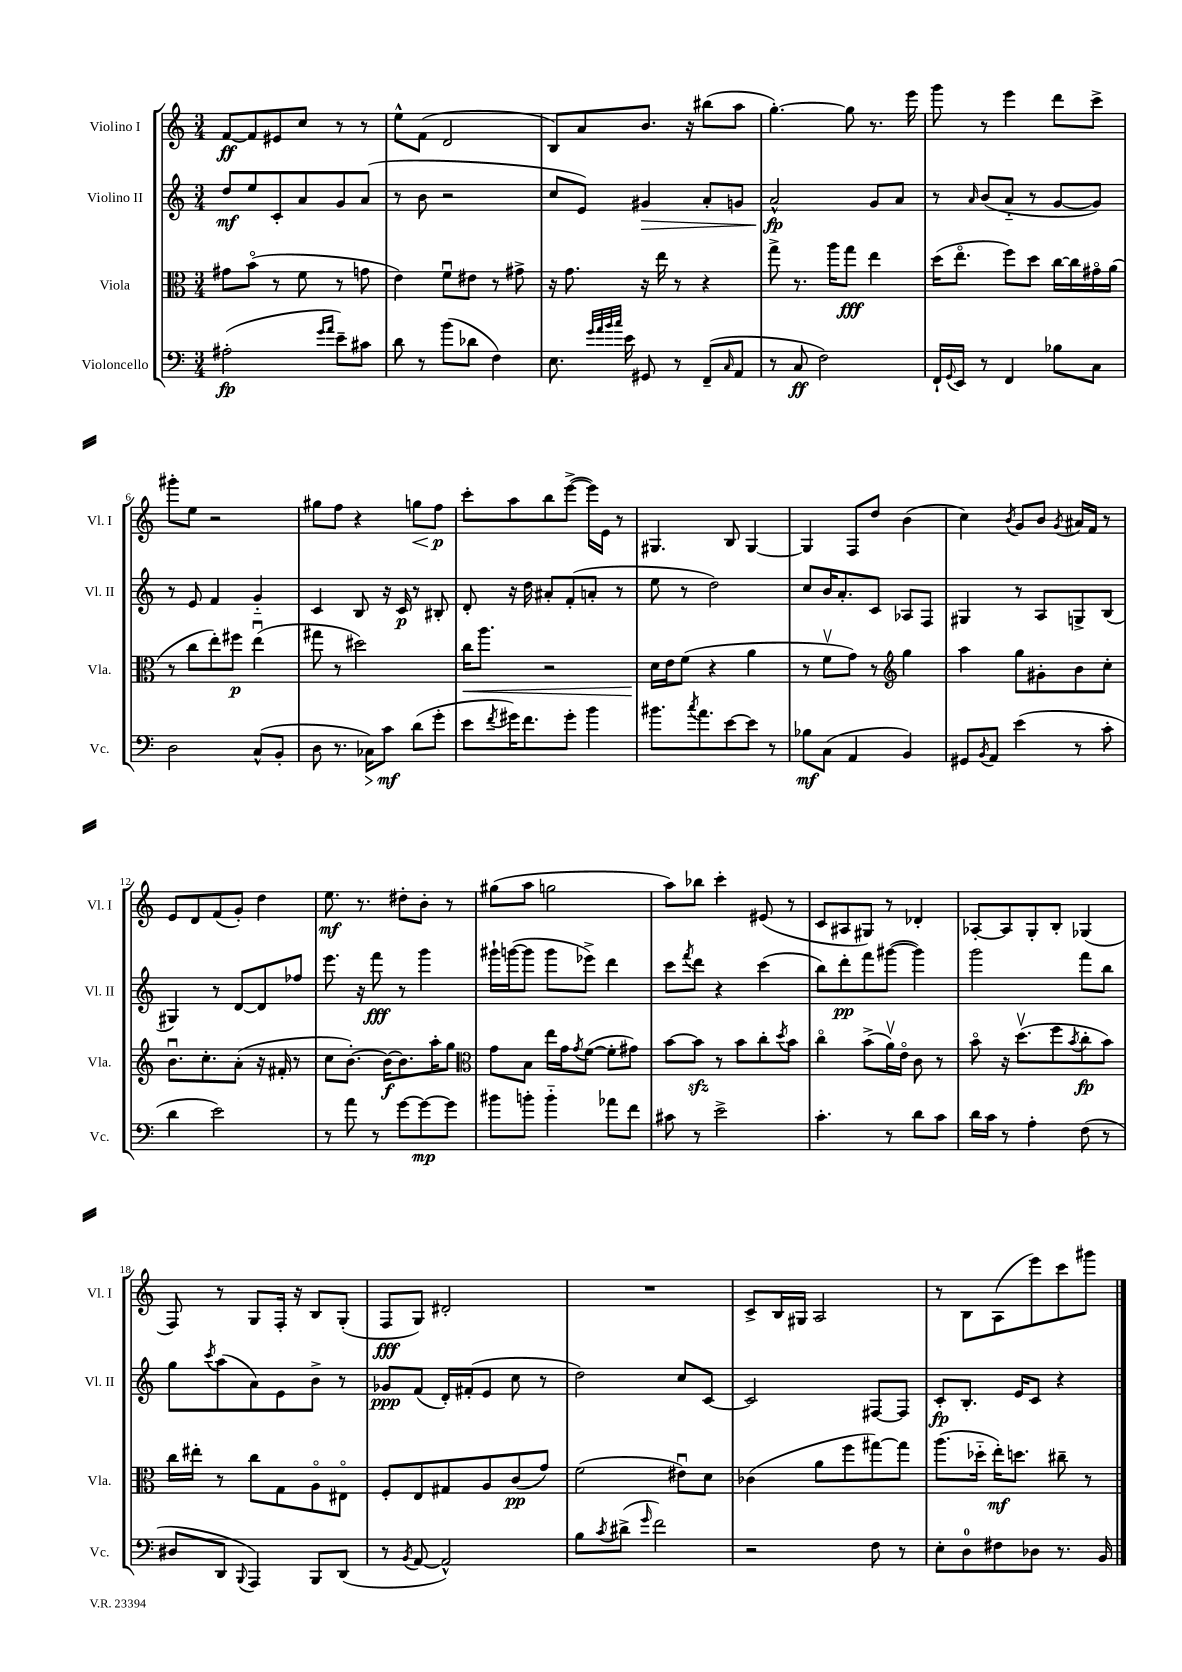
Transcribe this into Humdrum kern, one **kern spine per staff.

**kern	**kern	**kern	**kern
*staff4	*staff3	*staff2	*staff1
*clefF4	*clefC3	*clefG2	*clefG2
*k[]	*k[]	*k[]	*k[]
*M3/4	*M3/4	*M3/4	*M3/4
(2A#'	8g#	8dd	[8f
.	(8bo	8ee	8f]
.	8r	8c'	8e#
.	8f	8a	8cc
16qqg	.	.	.
16qqa	.	.	.
8e~)	8r	8g	8r
8c#	8g	(8a	8r
=	=	=	=
8d	4e)	8r	8ee^^
8r	.	8b	(8f
(8b	8fu	2r	2d
8d-	8e#	.	.
4F)	8r	.	.
.	8g#^	.	.
=	=	=	=
8.E	16r	8cc	8B)
.	8.g	.	.
.	.	8e)	8a
32qqg	.	.	.
32qqa	.	.	.
32qqb	.	.	.
32qqcc	.	.	.
16e	.	.	.
8GG#	16r	4g#	8.b
.	16ee	.	.
8r	8r	.	.
.	.	.	16r
(8FF~	4r	8a'	(8bb#
16qqC	.	.	.
8AA	.	8g	8aa
=	=	=	=
8r	8gg^	2a^^	[4.gg')
8C	8.r	.	.
2F)	.	.	.
.	16aa	.	.
.	8gg	.	8gg]
.	4ee	8g	8.r
.	.	8a	.
.	.	.	16eee
=	=	=	=
16FF`	(16dd	8r	8ggg
8qqGG	.	.	.
16EE	8.eeo	.	.
.	.	16qqa	.
8r	.	(8b	8r
4FF	8ff)	8a'~	4eee
.	8dd	8r	.
8B-	[16cc	[8g	8ddd
.	16cc]	.	.
8C	16g#o	8g])	8ccc^
.	(16a	.	.
=	=	=	=
2D	8r	8r	8ggg#'
.	8cc	8e	8ee
.	8ee')	4f	2r
.	8ff#	.	.
(8C^^	(4eeu	4g'~	.
8BB'	.	.	.
=	=	=	=
8D	8gg#	4c	8gg#
8.r	8r	.	8ff
.	2dd#)	8B	4r
16C-)	.	.	.
8c	.	16r	.
.	.	16c	.
(8d	.	8r	8gg
8g'	.	8B#'	8ff
=	=	=	=
8e	16cc	8d'	8ccc'
.	8.aa	.	.
8qf	.	.	.
16g#)	.	16r	8aa
8.f	.	16dd	.
.	2r	8a#'	8bb
8g#'	.	(8f'	([8eee^
4b	.	8a'	16eee])
.	.	.	16e
.	.	8r	8r
=	=	=	=
8.b#	16d	8ee	4.G#
.	16e	.	.
.	(8f	8r	.
8qcc	.	.	.
8.a	.	.	.
.	4r	2dd)	.
[8e	.	.	8B
8e]	4a	.	[4G#
8r	.	.	.
=	=	=	=
8B-	8r	8cc	4G#]
(8C	8fv	16b	.
.	.	8.a'	.
4AA	8g)	.	8F
.	8r	8c	8dd
*	*clefG2	*	*
4BB)	4gg	8A-	(4b
.	.	8F	.
=	=	=	=
8GG#	4aa	4G#	4cc)
8qBB	.	.	.
8AA	.	.	.
.	.	.	8qb
(4e	8gg	8r	8g
.	8g#'	8A	8b
.	.	.	8qg
8r	8b	8G^	16a#
.	.	.	16f
8c'	8cc'	(8B	8r
=	=	=	=
4d	8.bu	4G#)	8e
.	.	.	8d
.	8.cc'	.	.
2e)	.	8r	(8f
.	(8a'	[8d	8g')
.	16r	8d]	4dd
.	16f#'	.	.
.	8r	8ff-	.
=	=	=	=
8r	8cc	8.eee	8.ee
8a	[8.b')	.	.
.	.	16r	8.r
8r	.	8fff	.
.	16b_	.	.
[8g	8.b]	8r	8dd#'
8g_	.	4ggg	8b'
.	16aa'	.	.
8g]	8gg	.	8r
=	=	=	=
*	*clefC3	*	*
8b#	8g	16ggg#`	(8gg#
.	.	([16ggg	.
8b'	8B	8ggg]	8aa
4b'~	16ee	8ggg	2gg
.	16g	.	.
.	8qg	.	.
.	([8f	8eee-^)	.
8a-	8f']	4ddd	.
8f	8g#)	.	.
=	=	=	=
8c#	[8b	8ccc	8aa)
.	.	8qfff	.
8r	8b]	8ddd	8bb-
2e^	8r	4r	4ccc'
.	8b	.	.
.	8cc'	(4ccc	(8e#
.	8qdd	.	.
.	8b	.	8r
=	=	=	=
4.c'	4cco	8bb)	8c
.	.	8ddd'	8A#
.	(8b^	8fff	8G#)
8r	16av)	([8ggg#	8r
.	16eo	.	.
8d	8c	4ggg#])	4d-'
8c	8r	.	.
=	=	=	=
16d	8bo	2ggg	[8A-'
16c	.	.	.
8r	16r	.	8A-]
.	(8.ddv	.	.
4A'	.	.	8G'
.	8ff	.	8B'
.	8qb	.	.
(8F	8cc'	8fff	(4G-
8r	8b)	8bb	.
=	=	=	=
8D#	16cc	8gg	8F)
.	16ee#'	.	.
.	.	8qccc	.
8DD	8r	(8aa	8r
8qqBBB	.	.	.
4AAA)	8cc	8a)	8G
.	8G	8e	16F'
.	.	.	16r
8BBB	8Ao	8b^	8B
(8DD	8E#o	8r	(8G'
=	=	=	=
8r	8F'	8g-	8F
8qBB	.	.	.
[8AA	8E	(8f	8G)
2AA^^])	8G#	16d')	2d#'
.	.	(16f#'	.
.	8A	8e	.
.	(8c	8cc	.
.	8g)	8r	.
=	=	=	=
8B	(2f	2dd)	2.r
8qc	.	.	.
(8d#^	.	.	.
16qqg	.	.	.
2f)	.	.	.
.	8e#u)	8cc	.
.	8d	[8c	.
=	=	=	=
2r	(4c-	2c]	8c^
.	.	.	16B
.	.	.	16G#
.	8a	.	2A
.	8ff	.	.
8F	[8gg#)	[8F#	.
8r	8gg#]	8F#]	.
=	=	=	=
8E'	(8.aa	8c'	8r
8D	.	8.B'	8B
.	16dd-'~	.	.
8F#	16ee')	.	(8A
.	8.dd	16e	.
8D-	.	8c	8eee)
8.r	8cc#~	4r	8ccc
.	8r	.	8ggg#
16BB	.	.	.
==	==	==	==
*-	*-	*-	*-
